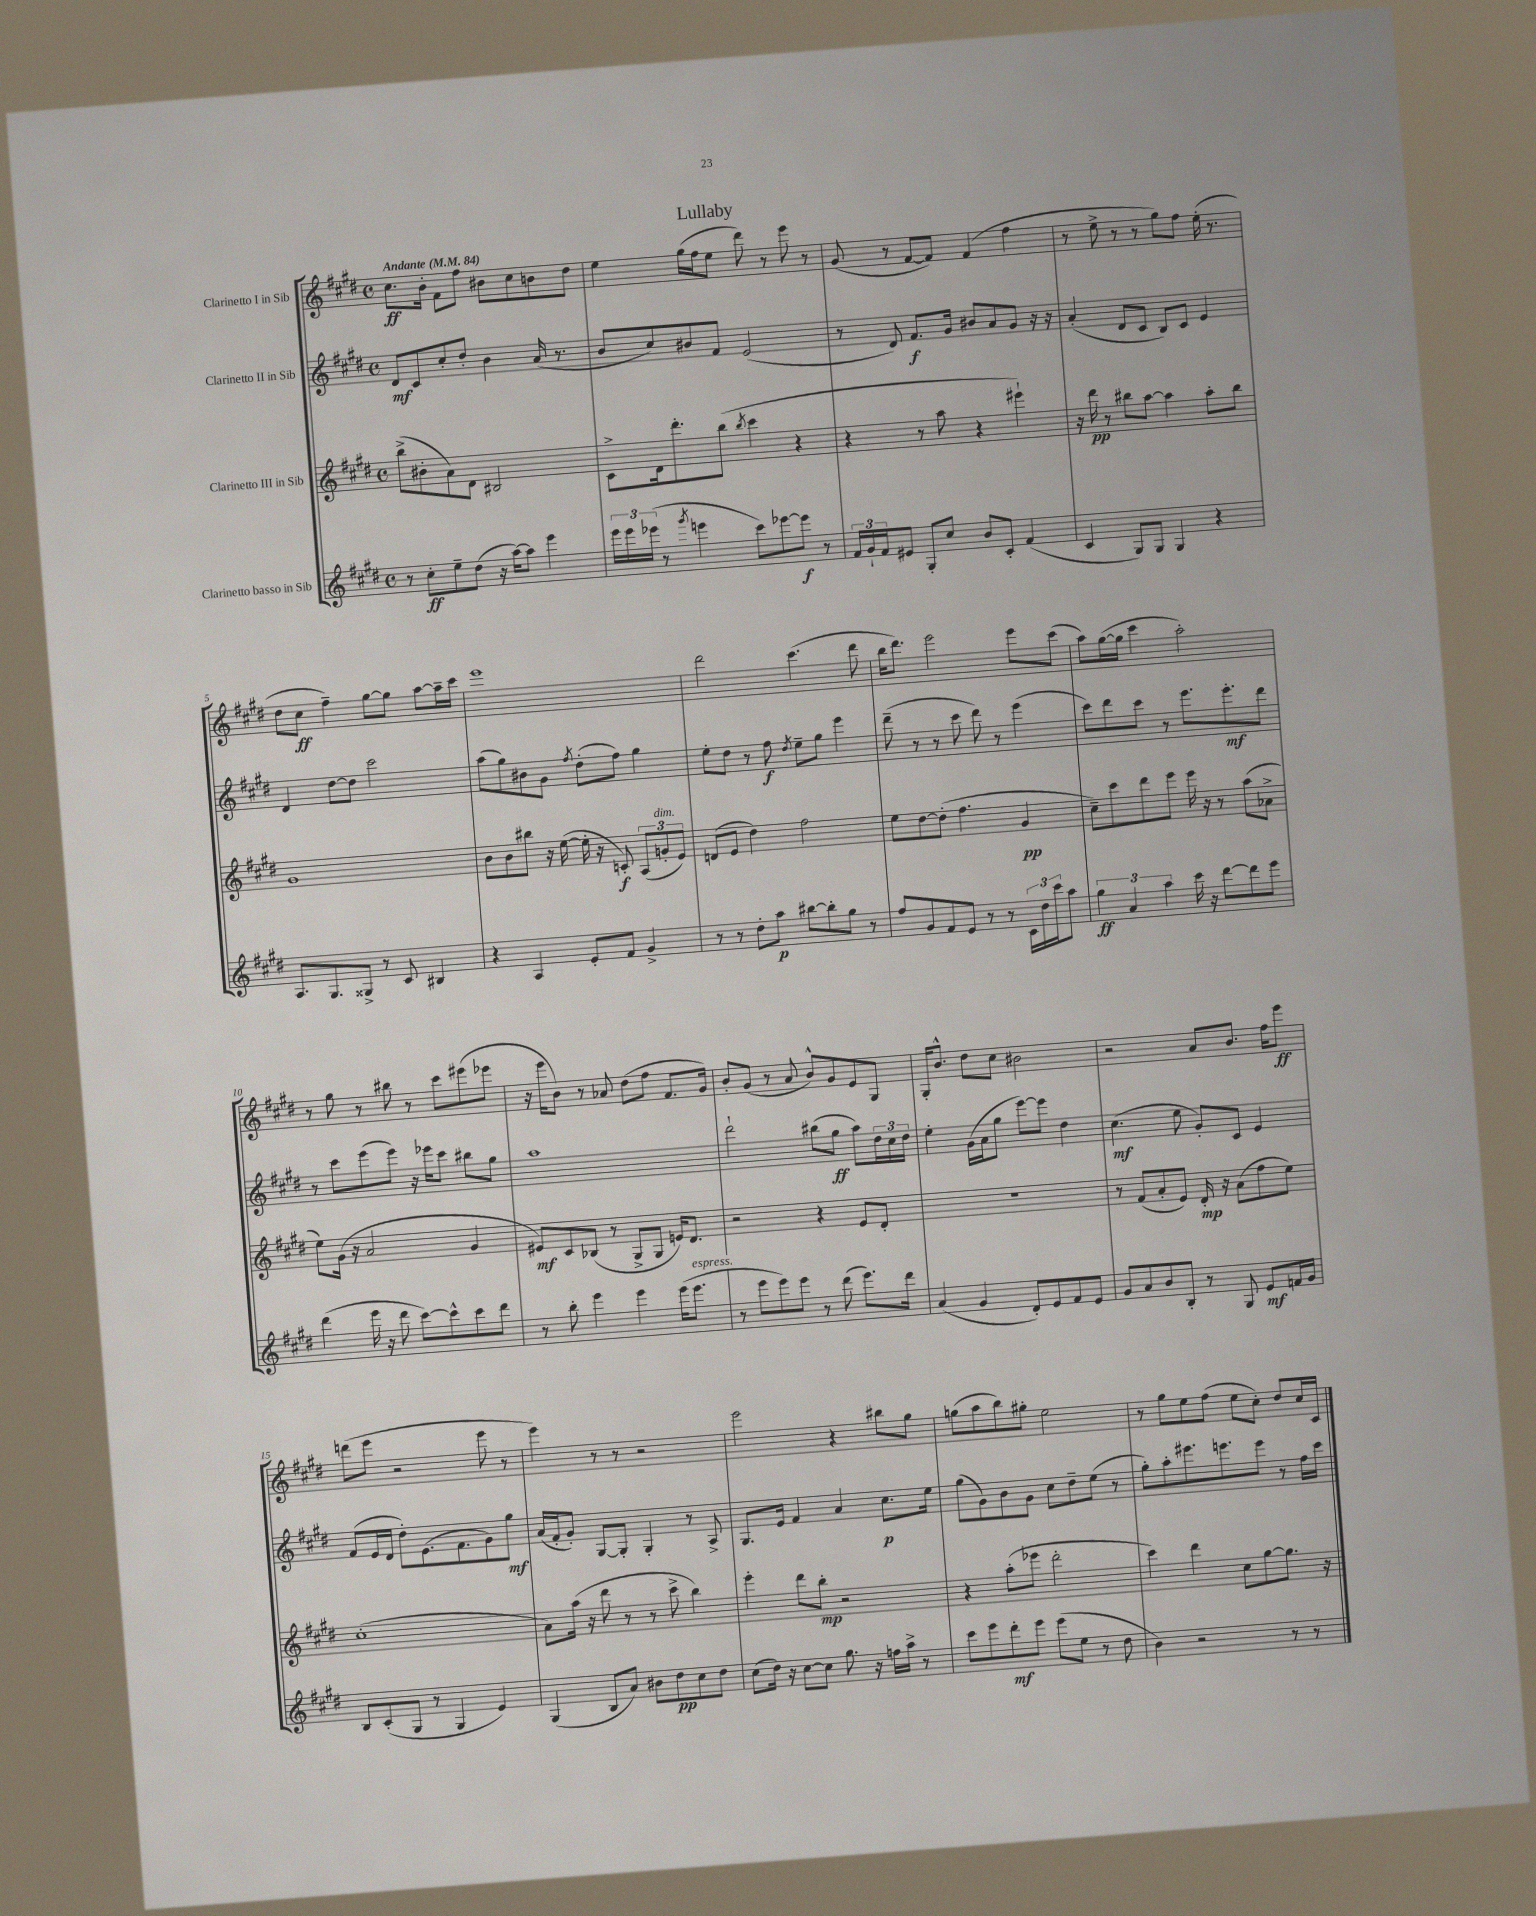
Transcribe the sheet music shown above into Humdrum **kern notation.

**kern	**dynam	**kern	**dynam	**kern	**dynam	**kern	**dynam
*part4	*part4	*part3	*part3	*part2	*part2	*part1	*part1
*staff4	*staff4	*staff3	*staff3	*staff2	*staff2	*staff1	*staff1
*I"Clarinetto basso in Sib	*	*I"Clarinetto III in Sib	*	*I"Clarinetto II in Sib	*	*I"Clarinetto I in Sib	*
*clefG2	*	*clefG2	*	*clefG2	*	*clefG2	*
*k[f#c#g#d#]	*	*k[f#c#g#d#]	*	*k[f#c#g#d#]	*	*k[f#c#g#d#]	*
*M4/4	*	*M4/4	*	*M4/4	*	*M4/4	*
*met(c)	*	*met(c)	*	*met(c)	*	*met(c)	*
*MM84	*	*MM84	*	*MM84	*	*MM84	*
=1	=1	=1	=1	=1	=1	=1	=1
!	!	!	!	!	!	!LO:TX:a:B:t=Andante	!
8r	.	(8bb^\L	.	8d#/L	mf	8.cc#\L	ff
8cc#'\L	ff	8b#X'\	.	8c#/	.	.	.
.	.	.	.	.	.	16b'\Jk	.
8ee~\	.	8a\)	.	8cc#'/	.	8f#\L	.
(8dd#\J	.	8d#\J	.	8dd#'/J	.	8ff#\J	.
16r	.	2B#X/	.	4b\	.	8b#X\L	.
[16aa\KL)	.	.	.	.	.	.	.
8aa\J]	.	.	.	.	.	8cc#\	.
4eee\	.	.	.	(16a/	.	8bn\	.
.	.	.	.	8.r	.	.	.
.	.	.	.	.	.	8dd#\J	.
=2	=2	=2	=2	=2	=2	=2	=2
24eee\LL	.	8c#^\L	.	8b/L	.	4ee\	.
24eee\	.	.	.	.	.	.	.
(24eee-X\JJ	.	.	.	.	.	.	.
8r	.	16d#\k	.	8cc#/)	.	.	.
.	.	8.ddd#'\	.	.	.	.	.
8qggg#/	.	.	.	.	.	.	.
4eeen\	.	.	.	8b#X/	.	(16gg#\LL	.
.	.	.	.	.	.	16ff#\J	.
.	.	(8bb\J	.	8f#/J	.	8ee\J	.
.	.	8qbb/	.	.	.	.	.
8ccc#\L)	.	4ccc#\	.	(2e/	.	8ddd#\)	.
[8eee-X\	.	.	.	.	.	8r	.
8eee-\J]	f	4r	.	.	.	8eee\	.
8r	.	.	.	.	.	8r	.
=3	=3	=3	=3	=3	=3	=3	=3
24f#/LL	.	4r	.	8r	.	(8g#/	.
24g#`/	.	.	.	.	.	.	.
24f#/J	.	.	.	.	.	.	.
8e#X/J	.	.	.	8d#/)	.	8r	.
8G#'/L	.	8r	.	8.f#/L	f	[8f#/L	.
8cc#/J	.	8aa\	.	.	.	8f#/J])	.
.	.	.	.	16g#/Jk	.	.	.
8b/L	.	4r	.	8b#X/L	.	(4f#/	.
8c#'/J	.	.	.	8a/	.	.	.
(4f#/	.	4eee#X`\)	.	8g#/J	.	4ff#\	.
.	.	.	.	16r	.	.	.
.	.	.	.	16r	.	.	.
=4	=4	=4	=4	=4	=4	=4	=4
4c#/	.	16r	.	(4a'/	.	8r	.
.	.	16ddd#\	pp	.	.	.	.
.	.	8r	.	.	.	8ee^\	.
8G#/L)	.	8bb#X\L	.	8d#/L	.	8r	.
8G#/J	.	[8aa\J	.	8c#/J	.	8r	.
4G#/	.	4aa\]	.	8B/L)	.	8gg#\L)	.
.	.	.	.	8c#/J	.	8ff#\J	.
4r	.	8aa'\L	.	4e/	.	(16ee'\	.
.	.	.	.	.	.	8.r	.
.	.	8bb#\J	.	.	.	.	.
!!LO:LB:g=z
=5	=5	=5	=5	=5	=5	=5	=5
8.A/L	.	1g#	.	4d#/	.	8dd#\L	.
.	.	.	.	.	.	8cc#\J	ff
8.G#/	.	.	.	.	.	.	.
.	.	.	.	[8dd#\L	.	4ff#~\)	.
8G##X^/J	.	.	.	8dd#\J]	.	.	.
8r	.	.	.	2ccc#\	.	[8gg#\L	.
8c#/	.	.	.	.	.	8gg#\J]	.
4B#X/	.	.	.	.	.	[8aa\L	.
.	.	.	.	.	.	16aa~\L]	.
.	.	.	.	.	.	16ccc#\JJ	.
=6	=6	=6	=6	=6	=6	=6	=6
4r	.	8b\L	.	(8aa\L	.	1eee	.
.	.	8b\	.	8gg#\)	.	.	.
4A/	.	8bb#X\J	.	8b#X\	.	.	.
.	.	16r	.	8g#\J	.	.	.
.	.	([16ee\	.	.	.	.	.
.	.	.	.	8qff#/	.	.	.
8e'/L	.	16ee'\]	.	(8dd#'\L	.	.	.
.	.	16r	.	.	.	.	.
8f#/J	.	8cn'/)	f	8ff#\J)	.	.	.
4g#^/	.	(12A/L	.	4gg#\	.	.	.
!	!	!LO:TX:a:i:t=dim.	!	!	!	!	!
.	.	12gn'/	.	.	.	.	.
.	.	12e/J)	.	.	.	.	.
=7	=7	=7	=7	=7	=7	=7	=7
8r	.	(8dn/L	.	8ee'\L	.	2ddd#\	.
8r	.	8e/J	.	8dd#\J	.	.	.
8dd#'\L	.	4dd#\)	.	8r	.	.	.
8aa\J	p	.	.	8ff#\	f	.	.
.	.	.	.	8qdd#/	.	.	.
[8bb#X\L	.	2ff#\	.	8ee~\L	.	(4.ccc#\	.
8bb#'\]	.	.	.	8gg#\J	.	.	.
8gg#\J	.	.	.	4eee\	.	.	.
8r	.	.	.	.	.	8ddd#\	.
=8	=8	=8	=8	=8	=8	=8	=8
8ff#/L	.	8ee\L	.	(8ddd#~\	.	16bb\KL	.
.	.	.	.	.	.	8.ddd#\J)	.
8g#/	.	[8dd#\	.	8r	.	.	.
8f#/	.	(8dd#'\J]	.	8r	.	2eee\	.
8e/J	.	4.ff#\	.	8ccc#\	.	.	.
8r	.	.	.	8ddd#\)	.	.	.
8r	.	.	.	8r	.	.	.
24c#\LL	.	4g#/	pp	(4eee\	.	8eee\L	.
24dd#\	.	.	.	.	.	.	.
24ccc#\J	.	.	.	.	.	.	.
8aa\J	.	.	.	.	.	(8ccc#\J	.
=9	=9	=9	=9	=9	=9	=9	=9
6gg#\	ff	8cc#~\L)	.	8ccc#\L)	.	8aa\L)	.
.	.	8ccc#\	.	8ddd#\	.	([16gg#\L	.
6a/	.	.	.	.	.	.	.
.	.	.	.	.	.	16gg#\JJ]	.
.	.	8ddd#\	.	8ccc#\J	.	4ccc#\	.
6aa\	.	.	.	.	.	.	.
.	.	8eee\J	.	8r	.	.	.
16ccc#\	.	16eee\	.	8.eee\L	.	2aa'\)	.
16r	.	16r	.	.	.	.	.
[8ddd#\L	.	8r	.	.	.	.	.
.	.	.	.	8.eee'\	mf	.	.
8ddd#\]	.	(8aa\L	.	.	.	.	.
8eee\J	.	8a-X^\J	.	8ddd#\J	.	.	.
!!LO:LB:g=z
=10	=10	=10	=10	=10	=10	=10	=10
(4ddd#\	.	8ee\L)	.	8r	.	8r	.
.	.	(16g#\Jk	.	8ccc#\L	.	8gg#\	.
.	.	16r	.	.	.	.	.
16eee\	.	2a/	.	(8eee\	.	8r	.
16r	.	.	.	.	.	.	.
8ddd#\	.	.	.	8eee\J)	.	8bb#X\	.
[8ccc#\L)	.	.	.	16r	.	8r	.
.	.	.	.	16eee-X\KL	.	.	.
8ccc#^^\]	.	.	.	8ccc#\J	.	8ccc#\L	.
8ccc#\	.	4g#/	.	8bb#X\L	.	(8eee#X\	.
8ddd#\J	.	.	.	8gg#\J	.	8eee-X\J	.
=11	=11	=11	=11	=11	=11	=11	=11
8r	.	8e#X/L)	mf	1aa	.	16r	.
.	.	.	.	.	.	16eee\KL	.
8bb'\	.	8c#/	.	.	.	8b\J)	.
4eee\	.	(8B-X/J	.	.	.	8r	.
.	.	8r	.	.	.	8a-X/	.
4eee\	.	8G#^/L	.	.	.	(8dd#\L	.
.	.	8G#/J	.	.	.	8ff#\J	.
(16eee\KL	.	16en/KL)	.	.	.	8.f#/L	.
!LO:TX:a:i:t=espress.	!	!	!	!	!	!	!
8.eee\J	.	8.d#/J	.	.	.	.	.
.	.	.	.	.	.	16g#/Jk)	.
=12	=12	=12	=12	=12	=12	=12	=12
8r	.	2r	.	2ddd#`\	.	8b'/L	.
8eee\L	.	.	.	.	.	(8g#/J	.
8eee\)	.	.	.	.	.	8r	.
8eee\J	.	.	.	.	.	8a/	.
8r	.	4r	.	(8bb#X\L	.	8b^^/L)	.
(8ddd#\	.	.	.	8gg#\J	ff	8g#/	.
8.eee\L)	.	8e/L	.	8aa\L)	.	8e/	.
.	.	8d#'/J	.	24dd#\L	.	8G#/J	.
.	.	.	.	24cc#\	.	.	.
16ddd#\Jk	.	.	.	.	.	.	.
.	.	.	.	24dd#\JJ	.	.	.
=13	=13	=13	=13	=13	=13	=13	=13
(4a/	.	1r	.	4ee'\	.	16G#'/KL	.
.	.	.	.	.	.	8.b^^/J	.
4g#/	.	.	.	(16g#\LL	.	8dd#\L	.
.	.	.	.	16a\J	.	.	.
.	.	.	.	8gg#\J	.	8cc#\J	.
8d#'/L)	.	.	.	[8eee\L)	.	2b#X\	.
8e/	.	.	.	8eee\J]	.	.	.
8f#/	.	.	.	4dd#\	.	.	.
8e/J	.	.	.	.	.	.	.
=14	=14	=14	=14	=14	=14	=14	=14
8g#/L	.	8r	.	(4.cc#\	mf	2r	.
8a/	.	(8f#/L	.	.	.	.	.
8b/	.	8a'/	.	.	.	.	.
8B'/J	.	8e/J)	.	8ee\	.	.	.
8r	.	16d#'/	mp	8g#'/L)	.	8a/L	.
.	.	16r	.	.	.	.	.
8G#/	.	(8a\L	.	8c#/J	.	8.b/J	.
8e/L	mf	8ff#\	.	4e/	.	.	.
.	.	.	.	.	.	16ff#\KL	.
16fn/L	.	8ee\J)	.	.	.	8eee\J	ff
16g#/JJ	.	.	.	.	.	.	.
!!LO:LB:g=z
=15	=15	=15	=15	=15	=15	=15	=15
8B/L	.	(1cc#'	.	(8f#/L	.	(8dddn\L	.
(8c#'/	.	.	.	16e/L	.	8eee\J	.
.	.	.	.	16d#/JJ	.	.	.
8G#/J	.	.	.	8dd#'\L)	.	2r	.
8r	.	.	.	(8.e\	.	.	.
4G#/	.	.	.	.	.	.	.
.	.	.	.	8.f#\	.	.	.
4e/)	.	.	.	8g#\)	.	8eee\	.
.	.	.	.	8gg#\J	mf	8r	.
=16	=16	=16	=16	=16	=16	=16	=16
(4G#/	.	8a\L)	.	(16a/LL	.	4eee\)	.
.	.	.	.	16f#'/J	.	.	.
.	.	(16aa\Jk	.	8g#'/J)	.	.	.
.	.	16r	.	.	.	.	.
8B/L	.	8ddd#\	.	[8G#/L	.	8r	.
8a/J)	.	8r	.	8G#'/J]	.	8r	.
8b#X\L	.	8r	.	4G#'/	.	2r	.
8dd#\	pp	8ccc#^\	.	.	.	.	.
8cc#\	.	4bb\)	.	8r	.	.	.
8dd#\J	.	.	.	8A^/	.	.	.
=17	=17	=17	=17	=17	=17	=17	=17
(8cc#\L	.	4eee'\	.	8.G#/L	.	2eee\	.
16dd#\Jk)	.	.	.	.	.	.	.
16r	.	.	.	16e/Jk	.	.	.
[8cc#\L	.	8ddd#\L	.	4f#/	.	.	.
8cc#\J]	.	8bb'\J	mp	.	.	.	.
8.gg#\	.	2r	.	4a/	.	4r	.
16r	.	.	.	.	.	.	.
16ffn\LL	.	.	.	8.cc#\L	p	8bb#X\L	.
16aa^\JJ	.	.	.	.	.	.	.
8r	.	.	.	.	.	8gg#\J	.
.	.	.	.	16ee\Jk	.	.	.
=18	=18	=18	=18	=18	=18	=18	=18
8ccc#\L	.	4r	.	(8gg#\L	.	(8ggn\L	.
8eee\	.	.	.	8g#\)	.	8aa\	.
8ddd#'\	mf	(8aa'\L	.	8b\	.	8bb\)	.
8eee\J	.	8eee-X\J	.	8g#\J	.	8gg#X'\J	.
(8eee\L	.	2ddd#'\	.	8cc#\L	.	2ee\	.
8ee\J	.	.	.	8dd#~\	.	.	.
8r	.	.	.	(8ee\J	.	.	.
8dd#\	.	.	.	8r	.	.	.
=19	=19	=19	=19	=19	=19	=19	=19
4b\)	.	4ccc#\)	.	8gg#'\L)	.	8r	.
.	.	.	.	8aa'\	.	8gg#\L	.
2r	.	4ddd#\	.	8.eee#X\	.	8ee\	.
.	.	.	.	.	.	(8ff#\J	.
.	.	.	.	8.eeen\	.	.	.
.	.	8cc#\L	.	.	.	8ee\L	.
.	.	[8gg#\	.	8eee\J	.	8cc#'\J)	.
8r	.	8.gg#\J]	.	8r	.	8dd#/L	.
8r	.	.	.	16ff#\LL	.	16cc#/L	.
.	.	16r	.	16ccc#\JJ	.	16c#/JJ	.
==	==	==	==	==	==	==	==
*-	*-	*-	*-	*-	*-	*-	*-
